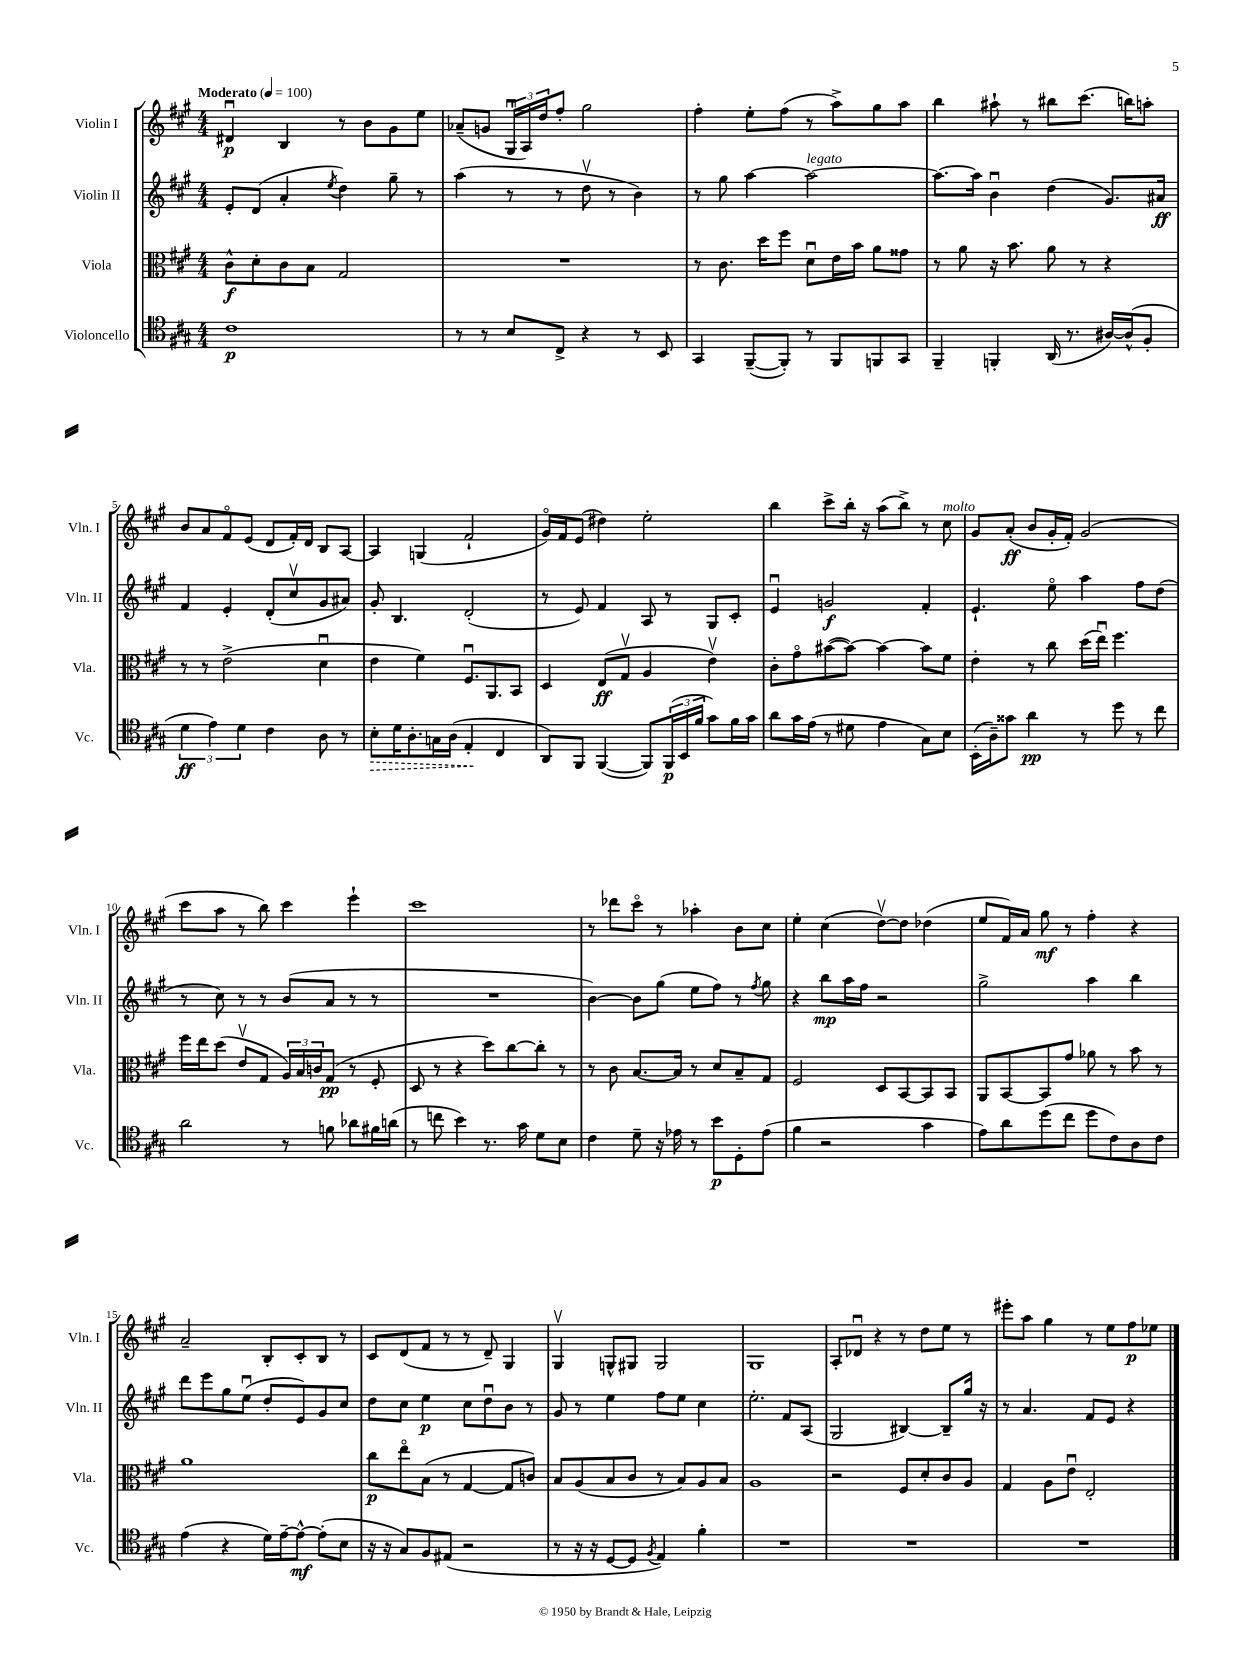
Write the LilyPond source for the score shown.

<<
\new StaffGroup <<
\new Staff = "s0" \with { instrumentName = "Violin I" shortInstrumentName = "Vln. I" } {
    \clef treble \key a \major \numericTimeSignature \time 4/4 \tempo "Moderato" 4 = 100
    dis'4\downbow\p b4 r8 b'8 gis'8 e''8 |
    aes'8--( g'8 \tuplet 3/2 { gis16\downbow a16) d''16 } fis''8-. gis''2 |
    fis''4-. e''8-. fis''8( r8 a''8->) gis''8 a''8 |
    b''4 ais''8-! r8 bis''8 cis'''8.( b''16) a''8-. |
    b'8 a'8 fis'8\flageolet e'8( d'8 fis'16-.) d'16 b8 a8~ |
    a4 g4( fis'2-! |
    gis'16\flageolet) fis'16 e'8( dis''4) e''2-. |
    b''4 cis'''8-> b''16-. r16 a''8( b''8->) r8 cis''8^\markup { \italic "molto" } |
    gis'8 a'8-.\ff( b'8 gis'16-. fis'16-.) gis'2( |
    cis'''8 a''8 r8 b''8) cis'''4 e'''4-! |
    cis'''1 |
    r8 des'''8 cis'''8\flageolet r8 aes''4-. b'8 cis''8 |
    e''4-. cis''4( d''8~\upbow) d''8 des''4( |
    e''8 fis'16) a'16 gis''8\mf r8 fis''4-. r4 |
    a'2-- b8-. cis'8-. b8 r8 |
    cis'8 d'8( fis'8 r8 r8 d'8--) gis4 |
    gis4\upbow g8-^ gis8 gis2 |
    gis1 |
    a8-. des'8\downbow r4 r8 d''8 e''8 r8 |
    eis'''8-. a''8 gis''4 r8 e''8 fis''8\p ees''8 \bar "|." |
}
\new Staff = "s1" \with { instrumentName = "Violin II" shortInstrumentName = "Vln. II" } {
    \clef treble \key a \major \numericTimeSignature \time 4/4
    e'8-. d'8( a'4-. \acciaccatura { e''8 } d''4) gis''8-- r8 |
    a''4( r8 r8 d''8\upbow r8 b'4) |
    r8 gis''8 a''4~ a''2~^\markup { \italic "legato" } |
    a''8.~ a''16 b'4\downbow d''4( gis'8.) ais'16\ff |
    fis'4 e'4-. d'8-.( cis''8\upbow gis'8 ais'8) |
    gis'8-. b4. d'2-.( |
    r8 e'8) fis'4 a8 r8 gis8 cis'8-. |
    e'4\downbow g'2\f fis'4-. |
    e'4.-! e''8\flageolet a''4 fis''8 d''8( |
    r8 cis''8) r8 r8 b'8( a'8 r8 r8 |
    R1 |
    b'4~) b'8 gis''8( e''8 fis''8) r8 \acciaccatura { fis''8 } gis''8 |
    r4 b''8\mp a''16 fis''16 r2 |
    gis''2-> a''4 b''4 |
    d'''8 e'''8 gis''8 e''8\downbow( d''8-. e'8) gis'8 cis''8 |
    d''8 cis''8 e''4\p cis''8 d''8\downbow b'8 r8 |
    gis'8 r8 e''4 fis''8 e''8 cis''4 |
    e''2.-. fis'8 a8( |
    gis2 bis4~) bis8-- gis''16 r16 |
    r8 a'4. fis'8 e'8 r4 \bar "|." |
}
\new Staff = "s2" \with { instrumentName = "Viola" shortInstrumentName = "Vla." } {
    \clef alto \key a \major \numericTimeSignature \time 4/4
    cis'8-^\f d'8-. cis'8 b8 gis2 |
    R1 |
    r8 cis'8. d''16 fis''8 d'8\downbow e'16 b'16 a'8 gisis'8 |
    r8 a'8 r16 b'8. a'8 r8 r4 |
    r8 r8 e'2->( d'4\downbow |
    e'4 fis'4) fis8.\downbow a,8. b,8 |
    d4 e8\ff( gis8\upbow a4 e'4\upbow) |
    cis'8-. gis'8\flageolet bis'8~( bis'8~) bis'4~ bis'8 fis'8 |
    e'4-. r8 cis''8 d''16( e''16\downbow) fis''4. |
    fis''16 e''16 d''8( e'8\upbow gis8 \tuplet 3/2 { a16) b16 c'16 } gis8\pp( r8 fis8-. |
    d8 r8 r4 d''8) cis''8~ cis''8-. r8 |
    r8 cis'8 b8.~ b16 r8 d'8 b8-- gis8 |
    fis2 d8 b,8~ b,8 b,8 |
    a,8 b,8~ b,8 gis'8 aes'8 r8 b'8 r8 |
    a'1 |
    cis''8\p e''8\flageolet b8( r8 gis4~ gis8 c'8) |
    b8 a8( b8 cis'8 r8 b8) a8 b8 |
    a1 |
    r2 fis8 d'8-. cis'8 a8 |
    gis4 a8 e'8\downbow e2-. \bar "|." |
}
\new Staff = "s3" \with { instrumentName = "Violoncello" shortInstrumentName = "Vc." } {
    \clef tenor \key a \major \numericTimeSignature \time 4/4
    cis'1\p |
    r8 r8 b8 cis8-> r4 r8 b,8 |
    gis,4 fis,8~--( fis,8-.) r8 fis,8 f,8 gis,8 |
    fis,4-- f,4-. a,16( r8. ais16~) ais16-^( fis8-. |
    \tuplet 3/2 { d'4\ff e'4) d'4 } cis'4 a8 r8 |
    \once \override Hairpin.style = #'dashed-line b8-.\> d'16 a8.-. g16 a16( e4-.\! cis4 |
    a,8) fis,8 fis,4~( fis,8) \tuplet 3/2 { fis,16\p( b,16 fis'16 } gis'8) fis'16 gis'16 |
    a'8 gis'16 e'16( r8 dis'8 e'4 gis8) b8 |
    b,16-.( a16--) gisis'8 a'4\pp r8 d''8 r8 cis''8 |
    a'2 r8 f'8 aes'8 fis'16 a'16( |
    r8 c''8 b'4) r8. gis'16 d'8 b8 |
    cis'4 d'8-- r16 ees'16 r8 b'8\p d8-. ees'8( |
    fis'4 r2 gis'4 |
    e'8) a'8 d''8( cis''8 d''8 cis'8) a8 cis'8 |
    e'4( r4 d'16) e'16~-- e'8~-^\mf e'8-.( b8 |
    r16 r16 gis8) fis8 eis8( r2 |
    r8 r16 r16 d8~ d8 \acciaccatura { fis8 } e4) fis'4-. |
    R1 |
    R1 |
    R1 \bar "|." |
}
>>
>>
